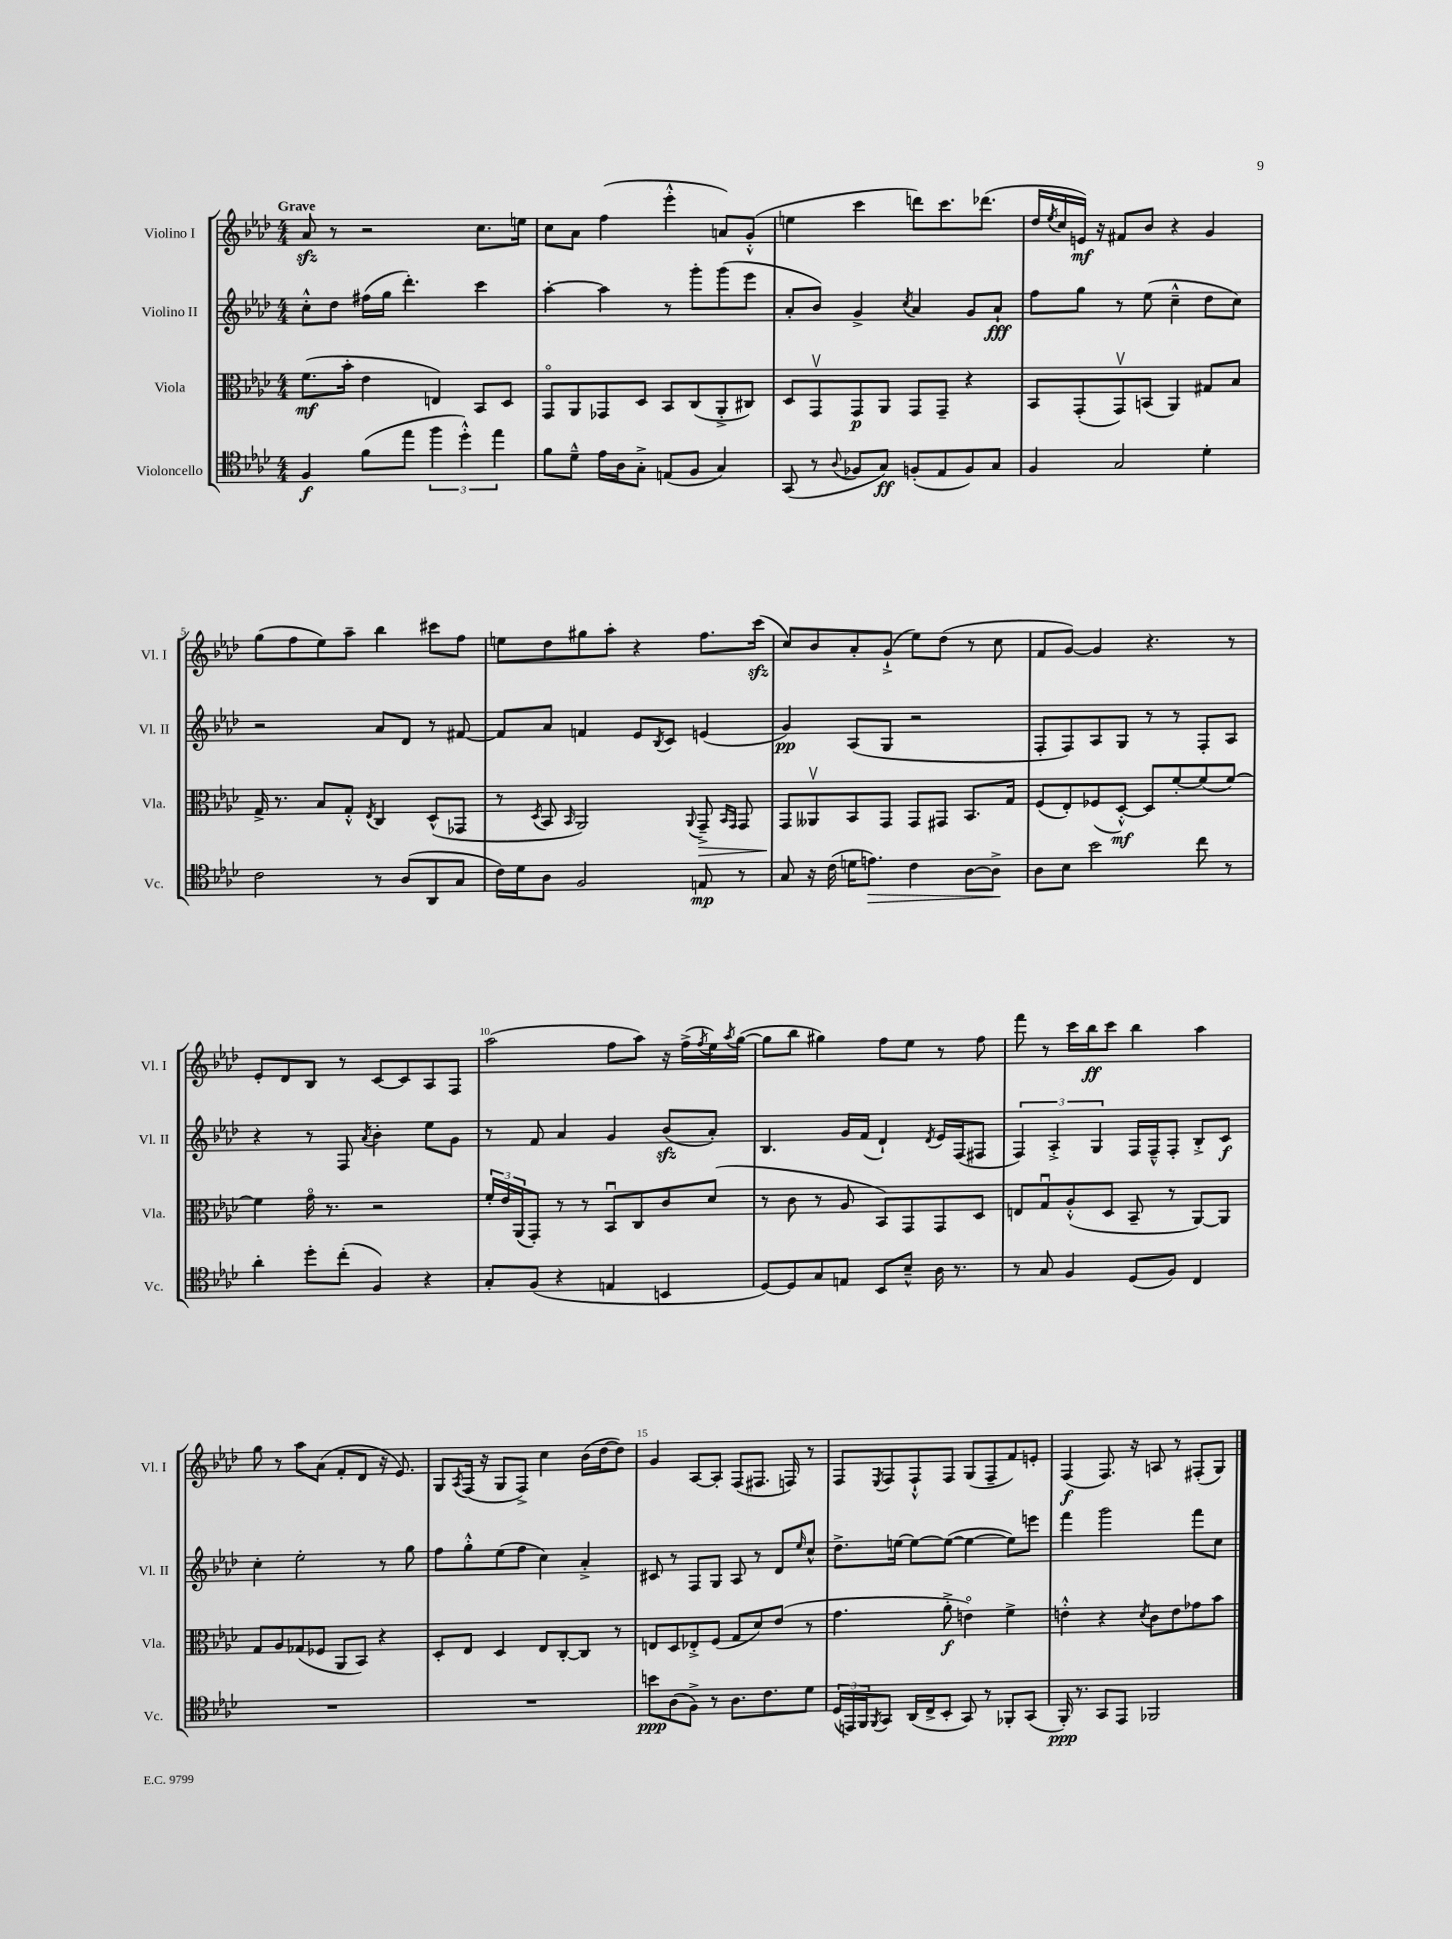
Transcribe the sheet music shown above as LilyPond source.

<<
\new StaffGroup <<
\new Staff = "s0" \with { instrumentName = "Violino I" shortInstrumentName = "Vl. I" } {
    \clef treble \key aes \major \numericTimeSignature \time 4/4 \tempo "Grave"
    aes'8\sfz r8 r2 c''8. e''16 |
    c''8 aes'8 f''4( ees'''4-.-^ a'8) g'8-.-^( |
    e''4 c'''4 d'''8) c'''8. des'''8.( |
    des''16 \acciaccatura { ees''8 } c''16 e'16\mf) r16 fis'8 bes'8 r4 g'4 |
    g''8( f''8 ees''8) aes''8-- bes''4 cis'''8 f''8 |
    e''8 des''8 gis''8 aes''8-. r4 f''8. c'''16\sfz( |
    c''8) bes'8 aes'8-. g'8-!->( ees''8) des''8( r8 c''8 |
    f'8 g'8~) g'4 r4. r8 |
    ees'8-. des'8 bes8 r8 c'8~ c'8 aes8 f8 |
    aes''2( f''8 aes''8) r16 f''16->( \acciaccatura { f''8 } ees''16) \acciaccatura { aes''8 } g''16~( |
    g''8 bes''8 gis''4) f''8 ees''8 r8 f''8 |
    f'''8 r8 c'''16 bes''16\ff c'''8 bes''4 aes''4 |
    g''8 r8 aes''8 aes'8( f'8-. des'8 r16 ees'8.) |
    g8 \acciaccatura { aes8 } f16( r16 g8 f8->) c''4 bes'16( des''16~ des''8) |
    g'4 aes8~ aes8-. f8( fis8. f16) r8 |
    f8 \acciaccatura { ees8 } f8 f8-!-^ f8 g8( f8-- f'8) e'8-. |
    f4\f( f8.) r16 a8 r8 fis8-.( g8) \bar "|." |
}
\new Staff = "s1" \with { instrumentName = "Violino II" shortInstrumentName = "Vl. II" } {
    \clef treble \key aes \major \numericTimeSignature \time 4/4
    c''8-.-^ des''8 fis''16( g''16 des'''4.-.) c'''4 |
    aes''4~-. aes''4 r8 g'''8-. g'''8( ees'''8 |
    aes'8-. bes'8) g'4-> \acciaccatura { c''8 } aes'4 g'8 aes'8-!\fff |
    f''8 g''8 r8 ees''8( c''4---^ des''8 c''8) |
    r2 aes'8 des'8 r8 fis'8~ |
    fis'8 aes'8 f'4 ees'8 \acciaccatura { bes8 } c'8 e'4( |
    g'4\pp) aes8( g8 r2 |
    f8-. f8) aes8 g8 r8 r8 f8-. aes8 |
    r4 r8 f8 \acciaccatura { aes'8 } bes'4-. ees''8 g'8 |
    r8 f'8 aes'4 g'4 bes'8\sfz( aes'8-.) |
    bes4. g'16 f'16( des'4-!) \acciaccatura { des'8 } ees'16 f16( fis8 |
    \tuplet 3/2 { f4) aes4-.-> g4 } f16 f16---^ f8-. bes8-.-> c'8\f |
    c''4-. ees''2-. r8 g''8 |
    f''8 g''8-.-^ ees''8( f''8 c''4) aes'4-.-> |
    cis'8 r8 f8 g8 aes8 r8 des'8 \grace { ees''16 } c''8-^ |
    des''8.-> e''16~ e''8~ e''8~( e''4~ e''8) e'''8 |
    f'''4 g'''2 f'''8 c''8 \bar "|." |
}
\new Staff = "s2" \with { instrumentName = "Viola" shortInstrumentName = "Vla." } {
    \clef alto \key aes \major \numericTimeSignature \time 4/4
    f'8.\mf( bes'16-. ees'4 e4) bes,8 des8 |
    g,8\flageolet aes,8 ges,8 des8 bes,8 c8( aes,8-.-> cis8) |
    des8 g,8\upbow g,8\p aes,8 g,8 g,8-- r4 |
    bes,8 g,8-.( g,8\upbow) b,8( aes,4) gis8 bes8 |
    g16-> r8. bes8 g8-.-^ \acciaccatura { ees8 } c4 des8-^( ges,8 |
    r8 \acciaccatura { des8 } bes,8 \grace { bes,16 } aes,2) \appoggiatura { aes,8 } g,8--->\> \grace { bes,16 g,16 } g,8 |
    g,8\! aeses,8\upbow bes,8 g,8 g,8 gis,8 bes,8. g16 |
    f8( ees8-.) fes8( des8~-.-^\mf) des8 f'8~-. f'8( f'8~) |
    f'4 g'16\flageolet r8. r2 |
    \tuplet 3/2 { f'16-. ees'16 aes,16( } g,8-.) r8 r8 bes,8\downbow c8 c'8 des'8( |
    r8 c'8 r8 aes8 bes,8) g,8 g,8 des8 |
    e8 g8\downbow aes8-.-^( des8 bes,8-- r8 aes,8~) aes,8 |
    g8 aes8 ges8( fes8 aes,8 bes,8) r4 |
    des8-. ees8 des4 ees8 c8~-. c8 r8 |
    e8 des8 ees8-.-> f8( g8 des'8) ees'8( r8 |
    g'4. aes'8-.->\f e'4\flageolet) f'4-> |
    e'4-.-^ r4 \acciaccatura { des'8 } c'8 e'8 ges'8 bes'8 \bar "|." |
}
\new Staff = "s3" \with { instrumentName = "Violoncello" shortInstrumentName = "Vc." } {
    \clef tenor \key aes \major \numericTimeSignature \time 4/4
    f4\f f'8( ees''8 \tuplet 3/2 { f''4 des''4-.-^) ees''4 } |
    f'8 des'8---^ ees'16 aes16 g8-.-> e8( f8 g4) |
    g,8( r8 \appoggiatura { aes8 } fes8 g8\ff) f8-.( ees8 f8) g8 |
    f4 g2 des'4-. |
    c'2 r8 aes8( aes,8 g8 |
    c'16) des'16 aes8 f2 e8\mp r8 |
    g8 r16 c'16( d'16 e'8.\>) c'4 aes8~ aes8->\! |
    aes8 bes8 bes'2 c''8 r8 |
    aes'4-. des''8-. c''8-.( f4) r4 |
    g8-. f8( r4 e4 b,4 |
    des8~) des8 g8 e8 bes,8 bes8---^ aes16 r8. |
    r8 g8 f4 des8( f8) c4 |
    R1 |
    R1 |
    b'8\ppp aes8( f8->) r8 aes8. c'8. des'8 |
    \tuplet 3/2 { des16( e,16) f,16 } \acciaccatura { f,8 } g,8 aes,16( c16-> bes,8-. g,8) r8 fes,8-. g,8( |
    f,16-.\ppp) r8. g,8 ees,8 fes,2 \bar "|." |
}
>>
>>
\layout { \context { \Score \override BarNumber.break-visibility = ##(#f #t #t) barNumberVisibility = #(every-nth-bar-number-visible 5) } }
